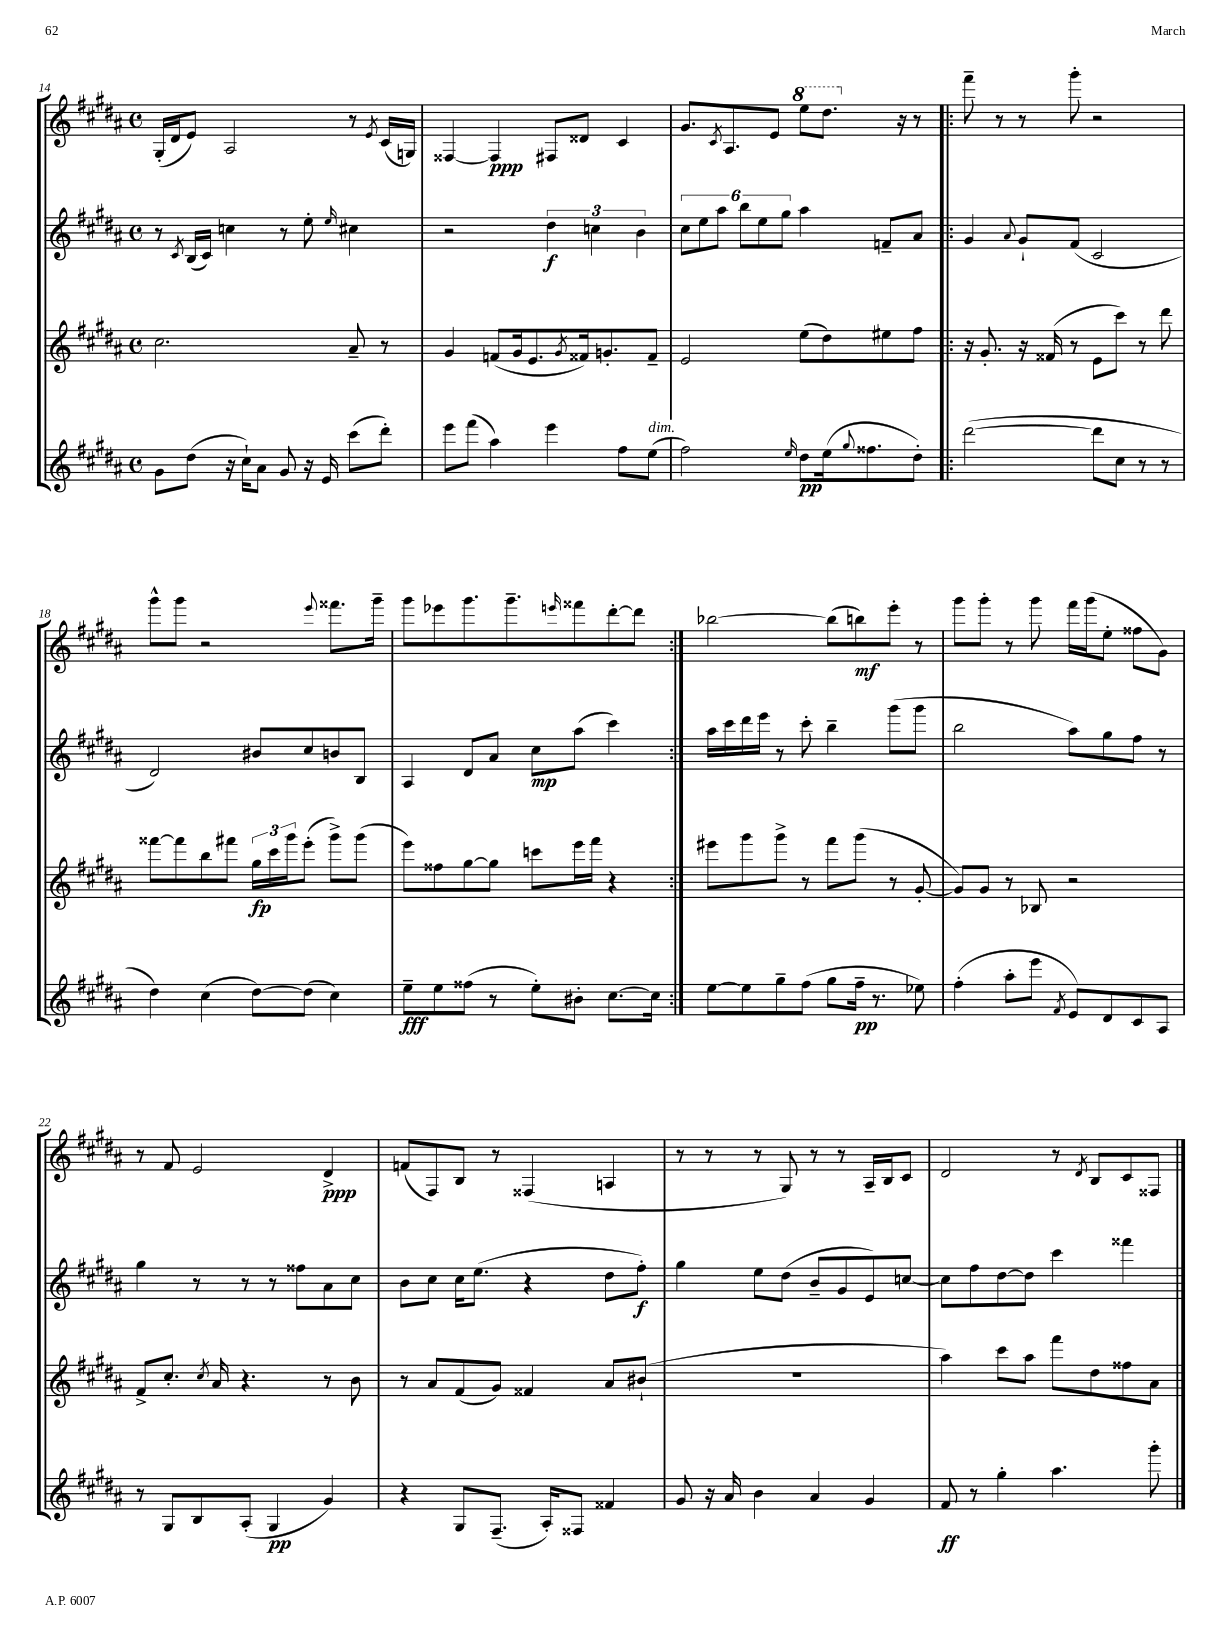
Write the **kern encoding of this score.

**kern	**dynam	**kern	**dynam	**kern	**dynam	**kern	**dynam
*part4	*part4	*part3	*part3	*part2	*part2	*part1	*part1
*staff4	*staff4	*staff3	*staff3	*staff2	*staff2	*staff1	*staff1
*clefG2	*	*clefG2	*	*clefG2	*	*clefG2	*
*k[f#c#g#d#a#]	*	*k[f#c#g#d#a#]	*	*k[f#c#g#d#a#]	*	*k[f#c#g#d#a#]	*
*M4/4	*	*M4/4	*	*M4/4	*	*M4/4	*
*met(c)	*	*met(c)	*	*met(c)	*	*met(c)	*
=14	=14	=14	=14	=14	=14	=14	=14
8g#\L	.	2.cc#\	.	8r	.	(16G#'/LL	.
.	.	.	.	.	.	16d#/J	.
.	.	.	.	8qc#/	.	.	.
(8dd#\J	.	.	.	(16B/LL	.	8e/J)	.
.	.	.	.	16c#/JJ)	.	.	.
16r	.	.	.	4ccn\	.	2A#/	.
16cc#`\KL)	.	.	.	.	.	.	.
8a#\J	.	.	.	.	.	.	.
8g#/	.	.	.	8r	.	.	.
16r	.	.	.	8ee'\	.	.	.
16e/	.	.	.	.	.	.	.
.	.	.	.	16qqee/	.	.	.
(8ccc#\L	.	8a#~/	.	4cc#X\	.	8r	.
.	.	.	.	.	.	8qe/	.
8ddd#'\J)	.	8r	.	.	.	(16c#/LL	.
.	.	.	.	.	.	16Gn/JJ)	.
=15	=15	=15	=15	=15	=15	=15	=15
8eee\L	.	4g#/	.	2r	.	[4F##X/	.
(8fff#\J	.	.	.	.	.	.	.
4aa#\)	.	(8fn/L	.	.	.	4F##/]	ppp
.	.	16g#/k	.	.	.	.	.
.	.	8.e/	.	.	.	.	.
4eee\	.	.	.	6dd#\	f	8F#X/L	.
.	.	8qg#/	.	.	.	.	.
.	.	16f##X/k)	.	.	.	8d##X/J	.
.	.	.	.	6ccn\	.	.	.
.	.	8.gn'/	.	.	.	.	.
8ff#\L	.	.	.	.	.	4c#/	.
.	.	.	.	6b\	.	.	.
!LO:TX:a:i:t=dim.	!	!	!	!	!	!	!
(8ee\J	.	8f##~/J	.	.	.	.	.
=16	=16	=16	=16	=16	=16	=16	=16
2ff#\)	.	2e/	.	12cc#\L	.	8.g#/L	.
.	.	.	.	12ee\	.	.	.
.	.	.	.	12aa#\J	.	.	.
.	.	.	.	.	.	8qc#/	.
.	.	.	.	.	.	8.A#/	.
.	.	.	.	12bb\L	.	.	.
.	.	.	.	12ee\	.	.	.
.	.	.	.	.	.	8e/J	.
.	.	.	.	12gg#\J	.	.	.
16qqee/	.	.	.	.	.	.	.
*	*	*	*	*	*	*8va	*
8dd#\L	pp	(8ee\L	.	4aa#\	.	8eee\L	.
(16ee\k	.	8dd#\)	.	.	.	8.ddd#\J	.
8qqgg#/	.	.	.	.	.	.	.
8.ff##X\	.	.	.	.	.	.	.
.	.	8ee#X\	.	8fn~/L	.	.	.
*	*	*	*	*	*	*X8va	*
.	.	.	.	.	.	16r	.
8dd#'\J)	.	8ff#\J	.	8a#/J	.	8r	.
=17!|:	=17!|:	=17!|:	=17!|:	=17!|:	=17!|:	=17!|:	=17!|:
([2ddd#\	.	16r	.	4g#/	.	8fff#~\	.
.	.	8.g#'/	.	.	.	.	.
.	.	.	.	.	.	8r	.
.	.	.	.	8qqa#/	.	.	.
.	.	16r	.	8g#`/L	.	8r	.
.	.	(16f##X/	.	.	.	.	.
.	.	8r	.	(8f#/J	.	8ggg#'\	.
8ddd#\L]	.	8e\L	.	2c#/	.	2r	.
8cc#\J	.	8ccc#\J)	.	.	.	.	.
8r	.	8r	.	.	.	.	.
8r	.	8ddd#\	.	.	.	.	.
!!LO:LB:g=z
=18	=18	=18	=18	=18	=18	=18	=18
4dd#\)	.	[8fff##X\L	.	2d#/)	.	8ggg#^^\L	.
.	.	8fff##\]	.	.	.	8ggg#\J	.
(4cc#\	.	8bb\	.	.	.	2r	.
.	.	8fff#X\J	.	.	.	.	.
[8dd#\L)	.	24gg#\LL	fp	8b#X/L	.	.	.
.	.	24ccc#\	.	.	.	.	.
.	.	24ggg#\J	.	.	.	.	.
(8dd#\J]	.	(8eee'\J	.	8cc#/	.	.	.
.	.	.	.	.	.	8qqeee/	.
4cc#\)	.	8ggg#^\L)	.	8bn/	.	8.fff##X\L	.
.	.	(8ggg#\J	.	8B/J	.	.	.
.	.	.	.	.	.	16ggg#~\Jk	.
=19	=19	=19	=19	=19	=19	=19	=19
8ee~\L	fff	8eee\L)	.	4A#/	.	8ggg#\L	.
8ee\	.	8ff##X\	.	.	.	8eee-X\	.
(8ff##X\J	.	[8gg#\	.	8d#/L	.	8.ggg#\	.
8r	.	8gg#\J]	.	8a#/J	.	.	.
.	.	.	.	.	.	8.ggg#~\	.
8ee'\L)	.	8cccn\L	.	8cc#\L	mp	.	.
.	.	.	.	.	.	16qqeeen/	.
8b#X'\J	.	16eee\L	.	(8aa#\J	.	8fff##X\	.
.	.	16fff#\JJ	.	.	.	.	.
[8.cc#\L	.	4r	.	4ccc#\)	.	[8ddd#'\	.
.	.	.	.	.	.	8ddd#\J]	.
16cc#\Jk]	.	.	.	.	.	.	.
=20:|!	=20:|!	=20:|!	=20:|!	=20:|!	=20:|!	=20:|!	=20:|!
[8ee\L	.	8eee#X\L	.	16aa#\LL	.	[2bb-X\	.
.	.	.	.	16ccc#\	.	.	.
8ee\]	.	8ggg#\	.	16ddd#\	.	.	.
.	.	.	.	16eee\JJ	.	.	.
8gg#~\	.	8ggg#^\J	.	8r	.	.	.
(8ff#\J	.	8r	.	8ccc#'\	.	.	.
8gg#\L	.	8fff#\L	.	4bb~\	.	(8bb-\L]	.
16ff#~\Jk	pp	(8ggg#\J	.	.	.	8bbn\)	mf
8.r	.	.	.	.	.	.	.
.	.	8r	.	(8ggg#\L	.	8eee'\J	.
8ee-X\)	.	[8g#'/	.	8ggg#\J	.	8r	.
=21	=21	=21	=21	=21	=21	=21	=21
(4ff#'\	.	8g#/L])	.	2bb\	.	8ggg#\L	.
.	.	8g#/J	.	.	.	8ggg#'\J	.
8aa#'\L	.	8r	.	.	.	8r	.
8eee\J	.	8B-X/	.	.	.	8ggg#\	.
8qf#/	.	.	.	.	.	.	.
8e/L)	.	2r	.	8aa#\L)	.	16fff#\LL	.
.	.	.	.	.	.	(16ggg#\J	.
8d#/	.	.	.	8gg#\	.	8ee'\J	.
8c#/	.	.	.	8ff#\J	.	8ff##X\L	.
8A#/J	.	.	.	8r	.	8g#\J)	.
!!LO:LB:g=z
=22	=22	=22	=22	=22	=22	=22	=22
8r	.	8f#^/L	.	4gg#\	.	8r	.
8G#/L	.	8.cc#'/J	.	.	.	8f#/	.
8B/	.	.	.	8r	.	2e/	.
.	.	8qcc#/	.	.	.	.	.
.	.	16a#/	.	.	.	.	.
(8A#'/J	.	4.r	.	8r	.	.	.
4G#/	pp	.	.	8r	.	.	.
.	.	.	.	8ff##X\L	.	.	.
4g#/)	.	8r	.	8a#\	.	4d#^/	ppp
.	.	8b\	.	8cc#\J	.	.	.
=23	=23	=23	=23	=23	=23	=23	=23
4r	.	8r	.	8b\L	.	(8fn/L	.
.	.	8a#/L	.	8cc#\J	.	8F#/)	.
8G#/L	.	(8f#/	.	16cc#\KL	.	8B/J	.
.	.	.	.	(8.ee\J	.	.	.
(8.F#~/J	.	8g#/J)	.	.	.	8r	.
.	.	4f##X/	.	4r	.	(4F##X/	.
16A#'/KL)	.	.	.	.	.	.	.
8F##X/J	.	.	.	.	.	.	.
4f##X/	.	8a#/L	.	8dd#\L	.	4An/	.
.	.	(8b#X`/J	.	8ff#'\J)	f	.	.
=24	=24	=24	=24	=24	=24	=24	=24
8g#/	.	1r	.	4gg#\	.	8r	.
16r	.	.	.	.	.	8r	.
16a#/	.	.	.	.	.	.	.
4b\	.	.	.	8ee\L	.	8r	.
.	.	.	.	(8dd#\J	.	8G#/)	.
4a#/	.	.	.	8b~/L	.	8r	.
.	.	.	.	8g#/	.	8r	.
4g#/	.	.	.	8e/)	.	16A#~/LL	.
.	.	.	.	.	.	16B/J	.
.	.	.	.	[8ccn/J	.	8c#/J	.
=25	=25	=25	=25	=25	=25	=25	=25
8f#/	ff	4aa#\)	.	8cc\L]	.	2d#/	.
8r	.	.	.	8ff#\	.	.	.
4gg#'\	.	8ccc#\L	.	[8dd#\	.	.	.
.	.	8aa#\J	.	8dd#\J]	.	.	.
4.aa#\	.	8fff#\L	.	4ccc#\	.	8r	.
.	.	.	.	.	.	8qd#/	.
.	.	8dd#\	.	.	.	8B/L	.
.	.	8ff##X\	.	4fff##X\	.	8c#/	.
8ggg#'\	.	8a#\J	.	.	.	8F##X/J	.
==	==	==	==	==	==	==	==
*-	*-	*-	*-	*-	*-	*-	*-
